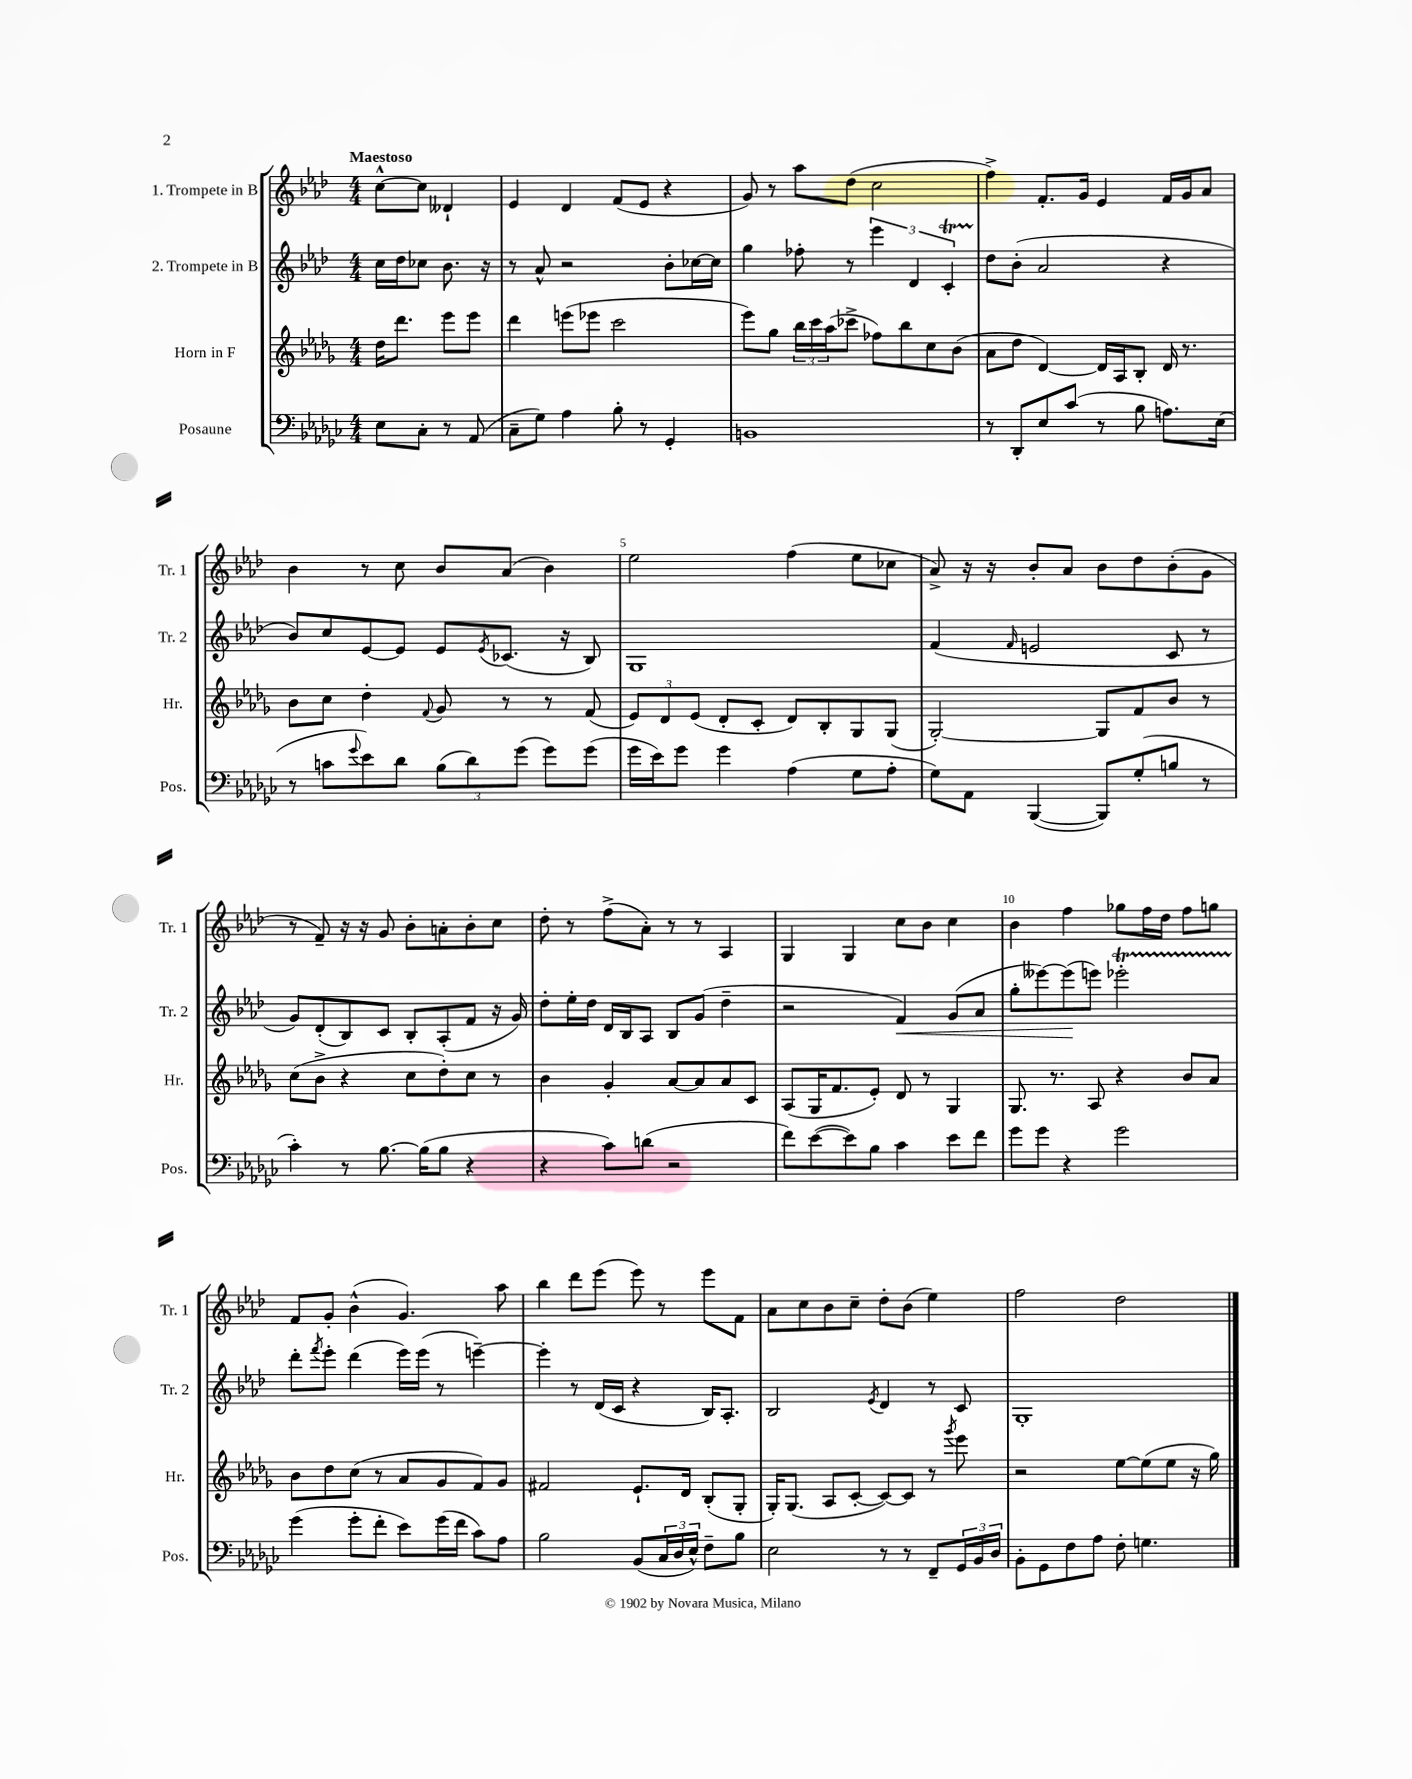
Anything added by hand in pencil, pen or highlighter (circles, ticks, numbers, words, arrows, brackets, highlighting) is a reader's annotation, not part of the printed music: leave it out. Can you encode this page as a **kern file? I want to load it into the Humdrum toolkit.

**kern	**kern	**kern	**dynam	**kern
*part4	*part3	*part2	*part2	*part1
*staff4	*staff3	*staff2	*staff2	*staff1
*I"Posaune	*I"Horn in F	*I"2. Trompete in B	*	*I"1. Trompete in B
*I'Pos.	*I'Hr.	*I'Tr. 2	*	*I'Tr. 1
*clefF4	*clefG2	*clefG2	*	*clefG2
*k[b-e-a-d-g-c-]	*k[b-e-a-d-g-]	*k[b-e-a-d-]	*	*k[b-e-a-d-]
*M4/4	*M4/4	*M4/4	*	*M4/4
=	=	=	=	=
!	!	!	!	!LO:TX:a:B:t=Maestoso
8E-\L	16dd-\KL	16cc\LL	.	[8cc^^\L
.	8.ddd-\J	16dd-\J	.	.
8C-'\J	.	8cc-X\J	.	8cc\J]
8r	8eee-\L	8.b-\	.	4d--X`/
(8AA-/	8eee-\J	.	.	.
.	.	16r	.	.
=1	=1	=1	=1	=1
8C-~\L	4ddd-\	8r	.	4e-/
8G-\J)	.	8a-^^/	.	.
4A-\	(8eeen\L	2r	.	4d-/
.	8eee-X\J	.	.	.
8B-'\	2ccc\	.	.	(8f/L
8r	.	.	.	8e-/J
4GG-'/	.	8b-'\L	.	4r
.	.	[16cc-X\L	.	.
.	.	16cc-\JJ]	.	.
=2	=2	=2	=2	=2
1BBn	8eee-\L)	4gg\	.	8g/)
.	8gg-\J	.	.	8r
.	24bb-\LL	8ff-X'\	.	8aa-\L
.	24ccc\	.	.	.
.	(24aa-\J	.	.	.
.	8ccc-X^\J	8r	.	(8dd-\J
.	8ff-X\L)	6eee-\	.	2cc\
.	8bb-\	.	.	.
.	.	6d-/	.	.
.	8cc\	.	.	.
.	.	6ct'/	.	.
.	(8b-\J	.	.	.
=3	=3	=3	=3	=3
8r	8a-\L	8dd-\L	.	4ff^\)
8DD-'/L	8dd-\J	(8b-'\J	.	.
8E-/	[4d-/)	2a-/	.	8.f'/L
(8c-/J	.	.	.	.
.	.	.	.	16g/Jk
8r	16d-/LL]	.	.	4e-/
.	16A-/J	.	.	.
8B-\	8B-'/J	.	.	.
8.An\L)	16d-/	4r	.	16f/LL
.	8.r	.	.	16g/J
.	.	.	.	8a-/J
(16E-\Jk	.	.	.	.
!!LO:LB:g=z
=4	=4	=4	=4	=4
8r	8b-\L	8b-/L)	.	4b-\
8cn\L	8cc\J	8cc/	.	.
8qqg-/	.	.	.	.
8e-\)	4dd-'\	[8e-/	.	8r
8d-\J	.	8e-/J]	.	8cc\
.	8qqf/	.	.	.
(12B-\L	8g-/	8e-/L	.	8b-/L
12d-\)	.	.	.	.
.	.	8qe-/	.	.
.	8r	(8.c-X/J	.	(8a-/J
(12g-\J	.	.	.	.
8g-\L)	8r	.	.	4b-\)
.	.	16r	.	.
(8g-\J	(8f/	8B-/)	.	.
=5	=5	=5	=5	=5
16g-\LL	12e-/L)	1G	.	2ee-\
16e-\J)	.	.	.	.
.	12d-/	.	.	.
8g-\J	.	.	.	.
.	(12e-/J	.	.	.
4g-\	8d-'/L	.	.	.
.	8c'/J	.	.	.
(4A-\	8d-/L)	.	.	(4ff\
.	8B-'/	.	.	.
8G-\L	8G-/	.	.	8ee-\L
8A-'\J	(8G-/J	.	.	8cc-X\J
=6	=6	=6	=6	=6
8G-\L)	[2G-'/)	(4f/	.	8a-^/)
8AA-\J	.	.	.	16r
.	.	.	.	16r
.	.	16qqf/	.	.
([4BBB-/	.	2en/	.	8b-'/L
.	.	.	.	8a-/J
8BBB-/L])	8G-/L]	.	.	8b-\L
(8G-'/	8f/	.	.	8dd-\
8Bn/J	8b-/J	8c/	.	(8b-'\
8r	8r	8r	.	8g\J
!!LO:LB:g=z
=7	=7	=7	=7	=7
4c-'\)	(8cc\L	8g/L)	.	8r
.	8b-^\J	(8d-'/	.	8f~/)
8r	4r	8B-/)	.	16r
.	.	.	.	16r
[8.B-\	.	8c/J	.	8g/
.	8cc\L	8B-'/L	.	8b-'\L
(16B-\KL]	.	.	.	.
8B-\J	8dd-'\)	(8A-'/	.	8an'\
4r	8cc\J	8f/J	.	8b-'\
.	8r	16r	.	8cc\J
.	.	16g/)	.	.
=8	=8	=8	=8	=8
4r	4b-\	8dd-'\L	.	8dd-'\
.	.	16ee-'\L	.	8r
.	.	16dd-\JJ	.	.
8c-\L)	4g-'/	16d-/LL	.	(8ff^\L
.	.	16B-/J	.	.
(8dn\J	.	8A-/J	.	8a-'\J)
2r	[8a-/L	8B-/L	.	8r
.	8a-/]	(8g/J	.	8r
.	8a-/	4dd-~\	.	4A-/
.	8c/J	.	.	.
=9	=9	=9	=9	=9
8f\L)	(8A-/L	2r	.	4G/
([8e-\	16G-/K	.	.	.
.	8.f/	.	.	.
8e-\])	.	.	.	4G/
8B-\J	8e-'/J)	.	.	.
!	!	!	!LO:HP:b	!
4c-\	8d-/	4f/)	<	8cc\L
.	8r	.	.	8b-\J
8e-\L	4G-/	(8g/L	.	4cc\
8f\J	.	8a-/J	.	.
=10	=10	=10	=10	=10
8g-\L	8.G-/	8gg'\L	.	4b-\
8g-\J	.	[8eee--X\)	.	.
.	8.r	.	.	.
4r	.	(8eee--\]	.	4ff\
.	8A-/	8eeen\J)	[	.
2g-\	4r	2eee-XT'\	.	8gg-X\L
.	.	.	.	16ff\L
.	.	.	.	16dd-\JJ
.	8b-/L	.	.	8ff\L
.	8a-/J	.	.	8ggn\J
!!LO:LB:g=z
=11	=11	=11	=11	=11
(4g-\	8b-\L	8ddd-'\L	.	8f/L
.	.	8qfff/	.	.
.	8dd-\	8eee-'\J	.	8g'/J
8g-'\L	(8cc\J	(4ddd-\	.	(4b-^^\
8f'\J	8r	.	.	.
8e-\L)	8a-/L	16eee-\LL)	.	4.g/)
.	.	(16eee-\JJ	.	.
(16g-\L	8g-/	8r	.	.
16f\JJ	.	.	.	.
8c-\L)	8f/)	[4eeen~\)	.	.
8A-\J	8g-/J	.	.	8aa-\
=12	=12	=12	=12	=12
2B-\	2f#X/	4eee'\]	.	4bb-\
.	.	8r	.	8ddd-\L
.	.	(16d-/LL	.	(8eee-\J
.	.	16c/JJ	.	.
(8BB-/L	8.e-`/L	4r	.	8eee-\)
24C-/L	.	.	.	8r
24D-/	.	.	.	.
.	16d-/Jk	.	.	.
24E-^^/JJ)	.	.	.	.
8F~\L	(8B-'/L	16B-/KL)	.	8eee-\L
.	.	8.A-'/J	.	.
8B-\J	8G-'/J	.	.	8f\J
=13	=13	=13	=13	=13
2E-\	16G-'/KL)	2B-/	.	8a-\L
.	(8.G-/J	.	.	.
.	.	.	.	8cc\
.	8A-/L	.	.	8b-\
.	[8c'/J	.	.	8cc~\J
.	.	8qe-/	.	.
8r	8c/L_)	4d-/	.	8dd-'\L
8r	8c/J]	.	.	(8b-\J
8FF~/L	8r	8r	.	4ee-\)
.	8qggg-/	.	.	.
24GG-/L	8eee-\	8c/	.	.
24BB-/	.	.	.	.
24D-/JJ	.	.	.	.
=14	=14	=14	=14	=14
8BB-'\L	2r	1G'	.	2ff\
8GG-\	.	.	.	.
8F\	.	.	.	.
8A-\J	.	.	.	.
8F'\	[8ee-\L	.	.	2dd-\
4.Gn\	(8ee-\]	.	.	.
.	8ee-\J	.	.	.
.	16r	.	.	.
.	16gg-\)	.	.	.
==	==	==	==	==
*-	*-	*-	*-	*-
